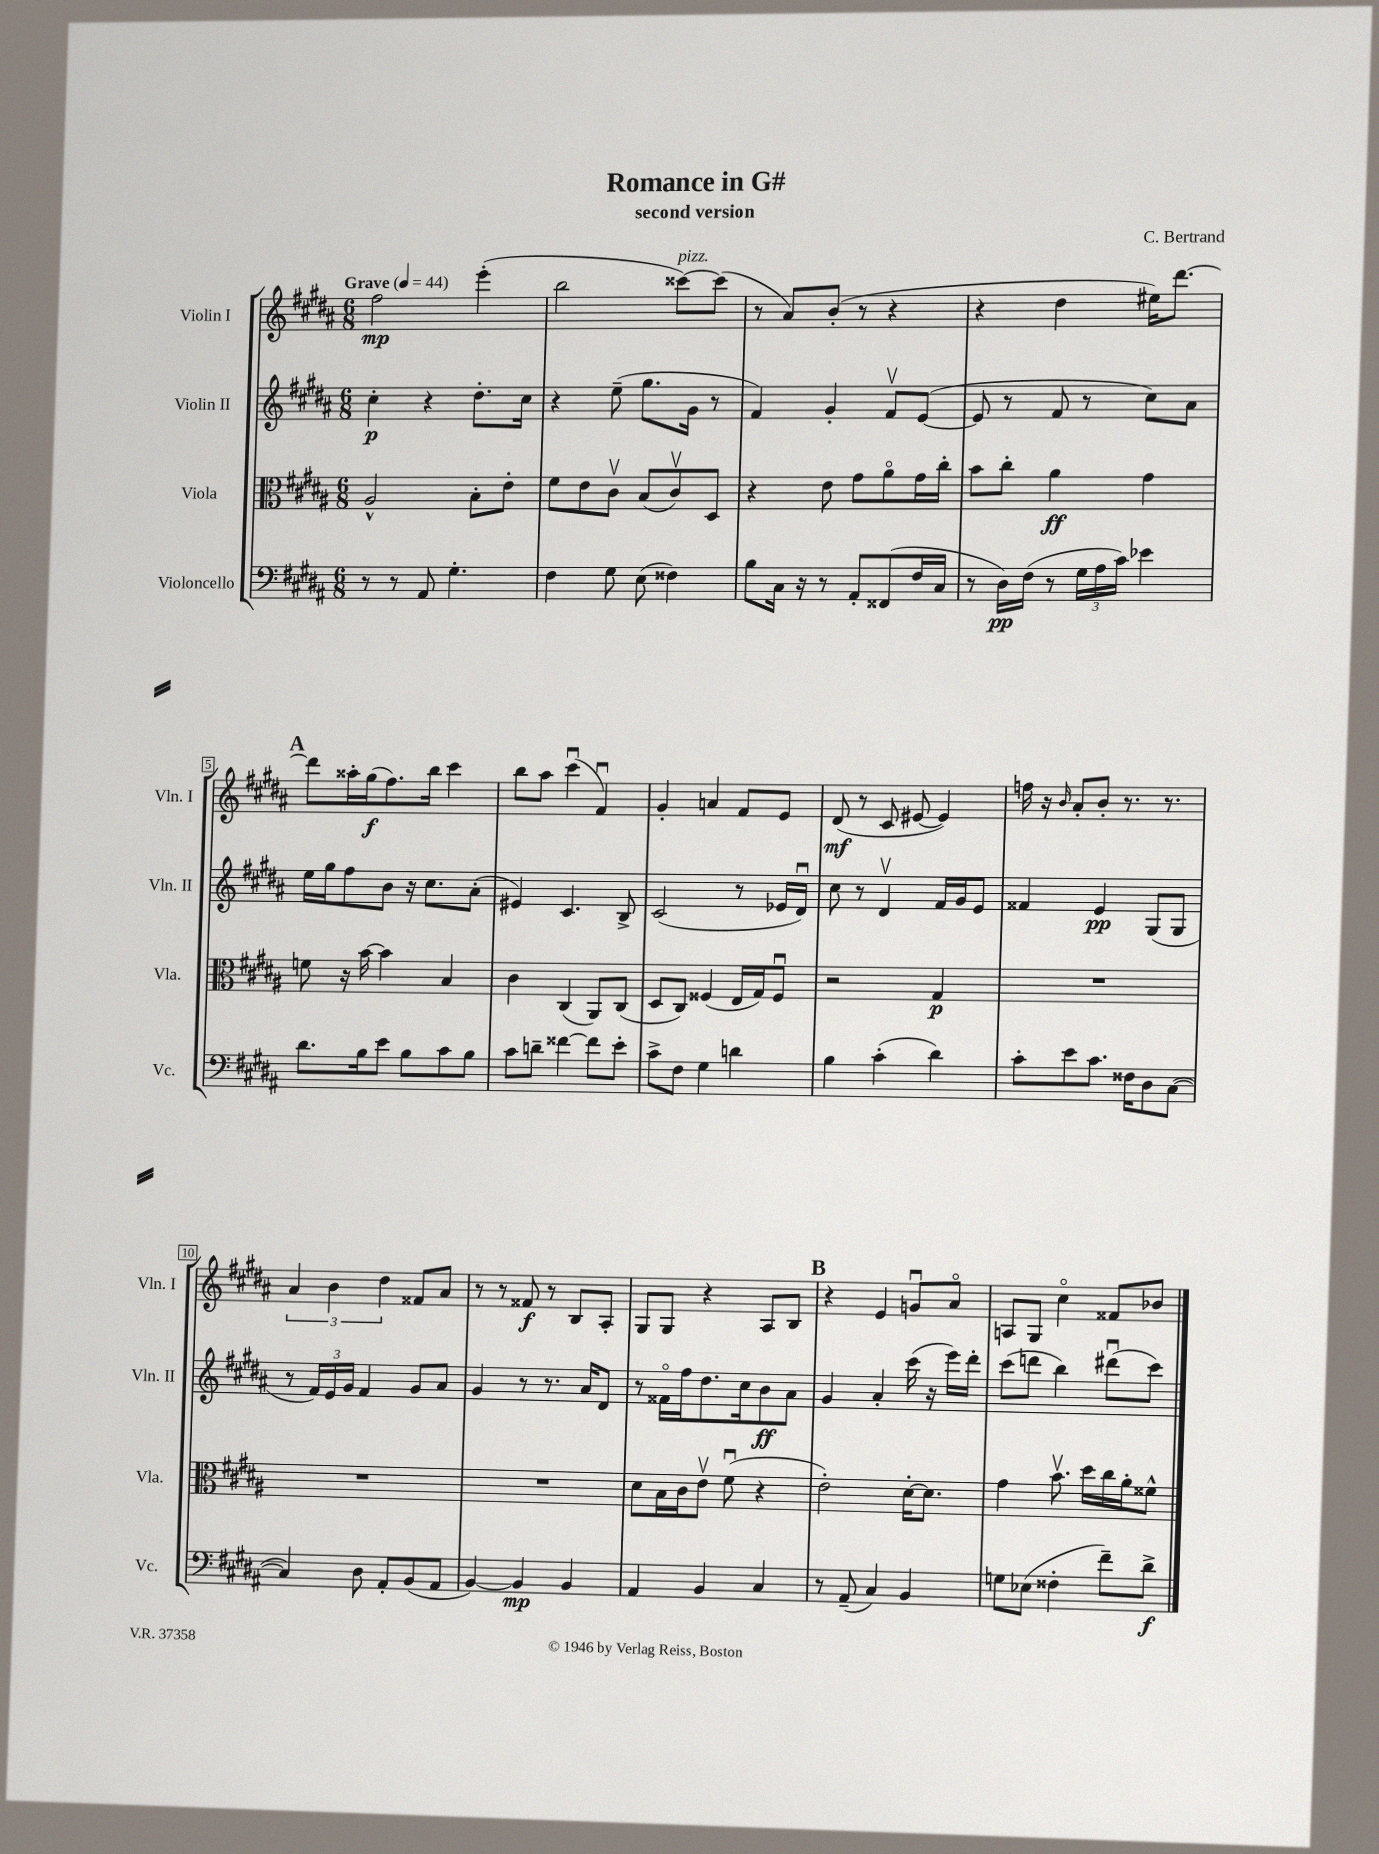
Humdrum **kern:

**kern	**kern	**kern	**kern
*staff4	*staff3	*staff2	*staff1
*clefF4	*clefC3	*clefG2	*clefG2
*k[f#c#g#d#a#]	*k[f#c#g#d#a#]	*k[f#c#g#d#a#]	*k[f#c#g#d#a#]
*M6/8	*M6/8	*M6/8	*M6/8
*MM44	*MM44	*MM44	*MM44
8r	2A#^^	4cc#'	2ff#
8r	.	.	.
8AA#	.	4r	.
4.G#'	.	.	.
.	8B'	8.dd#'	(4eee'
.	8e'	.	.
.	.	16cc#	.
=	=	=	=
4F#	8f#	4r	2bb
.	8e	.	.
8G#	8c#v	(8ee~	.
(8E	(8B	8.gg#	.
4F##)	8c#v)	.	[8ccc##)
.	.	16g#	.
.	8D#	8r	(8ccc##]
=	=	=	=
8B	4r	4f#)	8r
16C#	.	.	8a#)
16r	.	.	.
8r	8e	4g#'	(8b'
8AA#'	8g#	.	8r
(8FF##	8a#o	8f#v	4r
16F#	16g#	([8e	.
16C#	16cc#'	.	.
=	=	=	=
8r	8b	8e]	4r
16D#)	8cc#'	8r	.
(16F#	.	.	.
8r	4a#	8f#	4dd#
24G#	.	8r	.
24A#	.	.	.
24c#)	.	.	.
4e-	4g#	8cc#)	16ee#)
.	.	.	[8.ddd#
.	.	8a#	.
=	=	=	=
8.d#	8f	16ee	8ddd#]
.	.	16gg#	.
.	16r	8ff#	16aa##'
16B	[16b	.	(16gg#
8e	4b]	8b	8.ff#)
8B	.	16r	.
.	.	8.cc#	16bb
8c#	4B	.	4ccc#
8B	.	(8a#'	.
=	=	=	=
8c#	4c#	4e#)	8bb
8d~	.	.	8aa#
[4f##	(4C#	4.c#	(4ccc#u
8f##]	8AA#)	.	4f#u)
8e'	(8C#	8B^	.
=	=	=	=
8c#^	8D#	(2c#	4g#'
8F#	8C#)	.	.
4G#	(4F##	.	4a
4d	16E	8r	8f#
.	16G#)	.	.
.	8F##u	16e-	8e
.	.	16d#u)	.
=	=	=	=
4B	2r	8cc#	(8d#
.	.	8r	8r
(4c#'	.	4d#v	8c#
.	.	.	[8e#
4d#)	4G#	16f#	4e#])
.	.	16g#	.
.	.	8e	.
=	=	=	=
8c#'	2.r	4f##	16ff
.	.	.	16r
.	.	.	16qqb
8e	.	.	8a#'
8.c#	.	4e	8b'
.	.	.	8.r
16F##	.	.	.
8D#	.	(8G#	.
.	.	.	8.r
([8C#	.	8G#	.
=	=	=	=
4C#])	2.r	8r	6a#
.	.	24f#)	.
.	.	24e	6b
.	.	24g#	.
8D#	.	4f#	.
.	.	.	6dd#
8AA#'	.	.	.
(8BB	.	8g#	8f##
8AA#	.	8a#	8a#
=	=	=	=
[4BB)	2.r	4g#	8r
.	.	.	8r
4BB]	.	8r	8f##
.	.	8.r	8r
4BB	.	.	8B
.	.	16a#	.
.	.	8d#	8A#'
=	=	=	=
4AA#	8d#	8r	8G#
.	16B	16f##o	8G#
.	16c#	16ff#	.
4BB	8ev	8.dd#	4r
.	(8f#u	.	.
.	.	16cc#	.
4C#	4r	8b	8A#
.	.	8a#	8B
=	=	=	=
8r	2e')	4g#	4r
(8AA#~	.	.	.
4C#)	.	4a#'	4e
4BB	[16d#'	(16ccc#	8gu
.	8.d#]	16r	.
.	.	16eee)	8a#o
.	.	16ddd#'	.
=	=	=	=
8G	4g#	(8ccc#	8A
(8E-	.	8ddd	8G#
4F##'	8.bv	4bb)	4cc#o
.	16dd#	.	.
8f#~)	16cc#	(8ddd#u	8f##
.	16a#'	.	.
8d#^	8f##^^	8ccc#)	8b-
==	==	==	==
*-	*-	*-	*-
